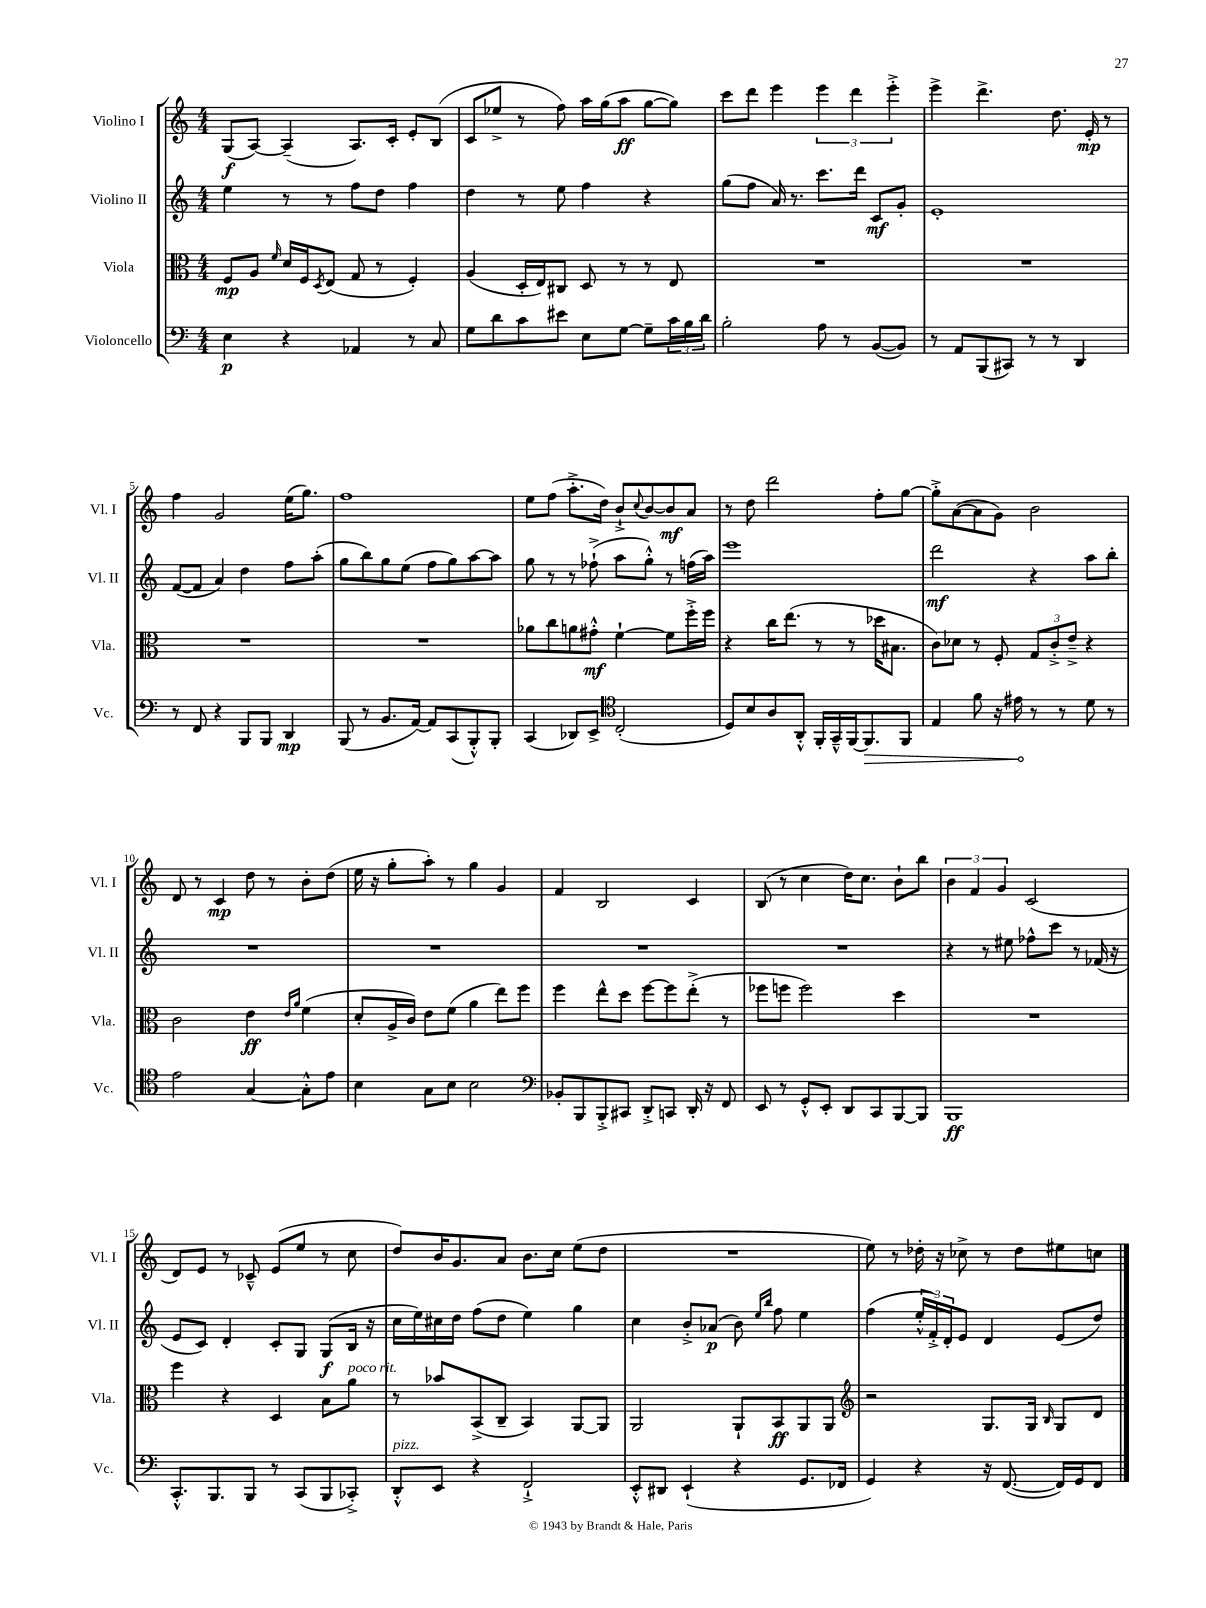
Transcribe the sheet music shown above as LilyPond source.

<<
\new StaffGroup <<
\new Staff = "s0" \with { instrumentName = "Violino I" shortInstrumentName = "Vl. I" } {
    \clef treble \key c \major \numericTimeSignature \time 4/4
    g8\f( a8~) a4--( a8.) c'16-. e'8-. b8( |
    c'8 ees''8-> r8 f''8) a''16 g''16( a''8\ff g''8~ g''8) |
    c'''8 d'''8 e'''4 \tuplet 3/2 { e'''4 d'''4 e'''4-.-> } |
    e'''4-> d'''4.-> d''8. e'16-.\mp r8 |
    f''4 g'2 e''16( g''8.) |
    f''1 |
    e''8 f''8( a''8.-.-> d''16) b'8-!-> \appoggiatura { c''8 } b'8~ b'8\mf a'8 |
    r8 d''8 d'''2 f''8-. g''8~ |
    g''8-.-> a'8~( a'8 g'8) b'2 |
    d'8 r8 c'4\mp d''8 r8 b'8-. d''8( |
    e''16 r16 g''8-. a''8-.) r8 g''4 g'4 |
    f'4 b2 c'4 |
    b8( r8 c''4 d''16) c''8. b'8-! b''8 |
    \tuplet 3/2 { b'4 f'4 g'4 } c'2( |
    d'8) e'8 r8 ces'8---^ e'8( e''8 r8 c''8 |
    d''8) b'16 g'8. a'8 b'8. c''16 e''8( d''8 |
    R1 |
    e''8) r8 des''16-. r16 ces''8-> r8 des''8 eis''8 c''8 \bar "|." |
}
\new Staff = "s1" \with { instrumentName = "Violino II" shortInstrumentName = "Vl. II" } {
    \clef treble \key c \major \numericTimeSignature \time 4/4
    e''4 r8 r8 f''8 d''8 f''4 |
    d''4 r8 e''8 f''4 r4 |
    g''8( f''8 a'16) r8. c'''8. d'''16 c'8\mf g'8-. |
    e'1-. |
    f'8~( f'8 a'4) d''4 f''8 a''8-.( |
    g''8 b''8) g''8 e''8( f''8 g''8) a''8~ a''8 |
    g''8 r8 r8 fes''8-!->( a''8 g''8-.-^) r8 f''16( a''16) |
    e'''1 |
    d'''2\mf r4 a''8 b''8-. |
    R1 |
    R1 |
    R1 |
    R1 |
    r4 r8 eis''8 fes''8-^ c'''8 r8 fes'16( r16 |
    e'8 c'8) d'4-. c'8-. g8 g8\f( b16 r16 |
    c''16 e''16) cis''16 d''16 f''8( d''8 e''4) g''4 |
    c''4 b'8-.-> aes'8\p( b'8) \grace { e''16 b''16 } f''8 e''4 |
    f''4( \tuplet 3/2 { e''16-.-^ f'16-.->) d'16-. } e'8 d'4 e'8( d''8) \bar "|." |
}
\new Staff = "s2" \with { instrumentName = "Viola" shortInstrumentName = "Vla." } {
    \clef alto \key c \major \numericTimeSignature \time 4/4
    f8\mp a8 \grace { f'16 } d'16 f16 \acciaccatura { d8 } e8( g8 r8 f4-.) |
    a4( d16-. e16) cis8 d8 r8 r8 e8 |
    R1 |
    R1 |
    R1 |
    R1 |
    aes'8 c''8 a'8 gis'8-.-^\mf f'4~-! f'8 f''16-.-> f''16 |
    r4 c''16 e''8.( r8 r8 des''16 bis8. |
    c'8) des'8 r8 f8-. \tuplet 3/2 { g8 c'8-.-> e'8---> } r4 |
    c'2 e'4\ff \grace { e'16 a'16 } f'4( |
    d'8-. a16-> c'16) e'8 f'8( a'4 e''8) f''8 |
    f''4 e''8-^ d''8 f''8~ f''8 e''8-.->( r8 |
    fes''8 f''8 f''2) d''4 |
    R1 |
    f''4 r4 d4 b8 a'8^\markup { \italic "poco rit." } |
    r8 bes'8 b,8->( c8-- b,4) a,8~ a,8 |
    a,2 a,8-! b,8\ff a,8 a,8 |
    \clef treble r2 g8. g16 \grace { b16 } g8 d'8 \bar "|." |
}
\new Staff = "s3" \with { instrumentName = "Violoncello" shortInstrumentName = "Vc." } {
    \clef bass \key c \major \numericTimeSignature \time 4/4
    e4\p r4 aes,4 r8 c8 |
    g8 d'8 c'8 eis'8 e8 g8~ g8-- \tuplet 3/2 { c'16 b16 d'16 } |
    b2-. a8 r8 b,8~( b,8) |
    r8 a,8 b,,8( cis,8) r8 r8 d,4 |
    r8 f,8 r4 b,,8 b,,8 d,4\mp |
    b,,8( r8 b,8. a,16~) a,8 c,8( b,,8-.-^) b,,8-. |
    c,4( des,8) e,8-> \clef tenor c2-.( |
    d8) b8 a8 a,8-.-^ f,16-. g,16---^ f,16~ \once \override Hairpin.circled-tip = ##t f,8.\> f,8 |
    e4 f'8 r16 eis'16\! r8 r8 d'8 r8 |
    e'2 g4~ g8-.-^ e'8 |
    b4 g8 b8 b2 |
    \clef bass bes,8-. b,,8 b,,8-.-> cis,8 d,8-.-> c,8 d,16-. r16 f,8 |
    e,8 r8 g,8-.-^ e,8-. d,8 c,8 b,,8~ b,,8 |
    b,,1\ff |
    c,8.-.-^ b,,8. b,,8 r8 c,8( b,,8 ces,8-.->) |
    d,8-.-^^\markup { \italic "pizz." } e,8 r4 f,2-!-> |
    e,8-.-^ dis,8 e,4-!( r4 g,8. fes,16 |
    g,4) r4 r16 f,8.~( f,16) g,16 f,8 \bar "|." |
}
>>
>>
